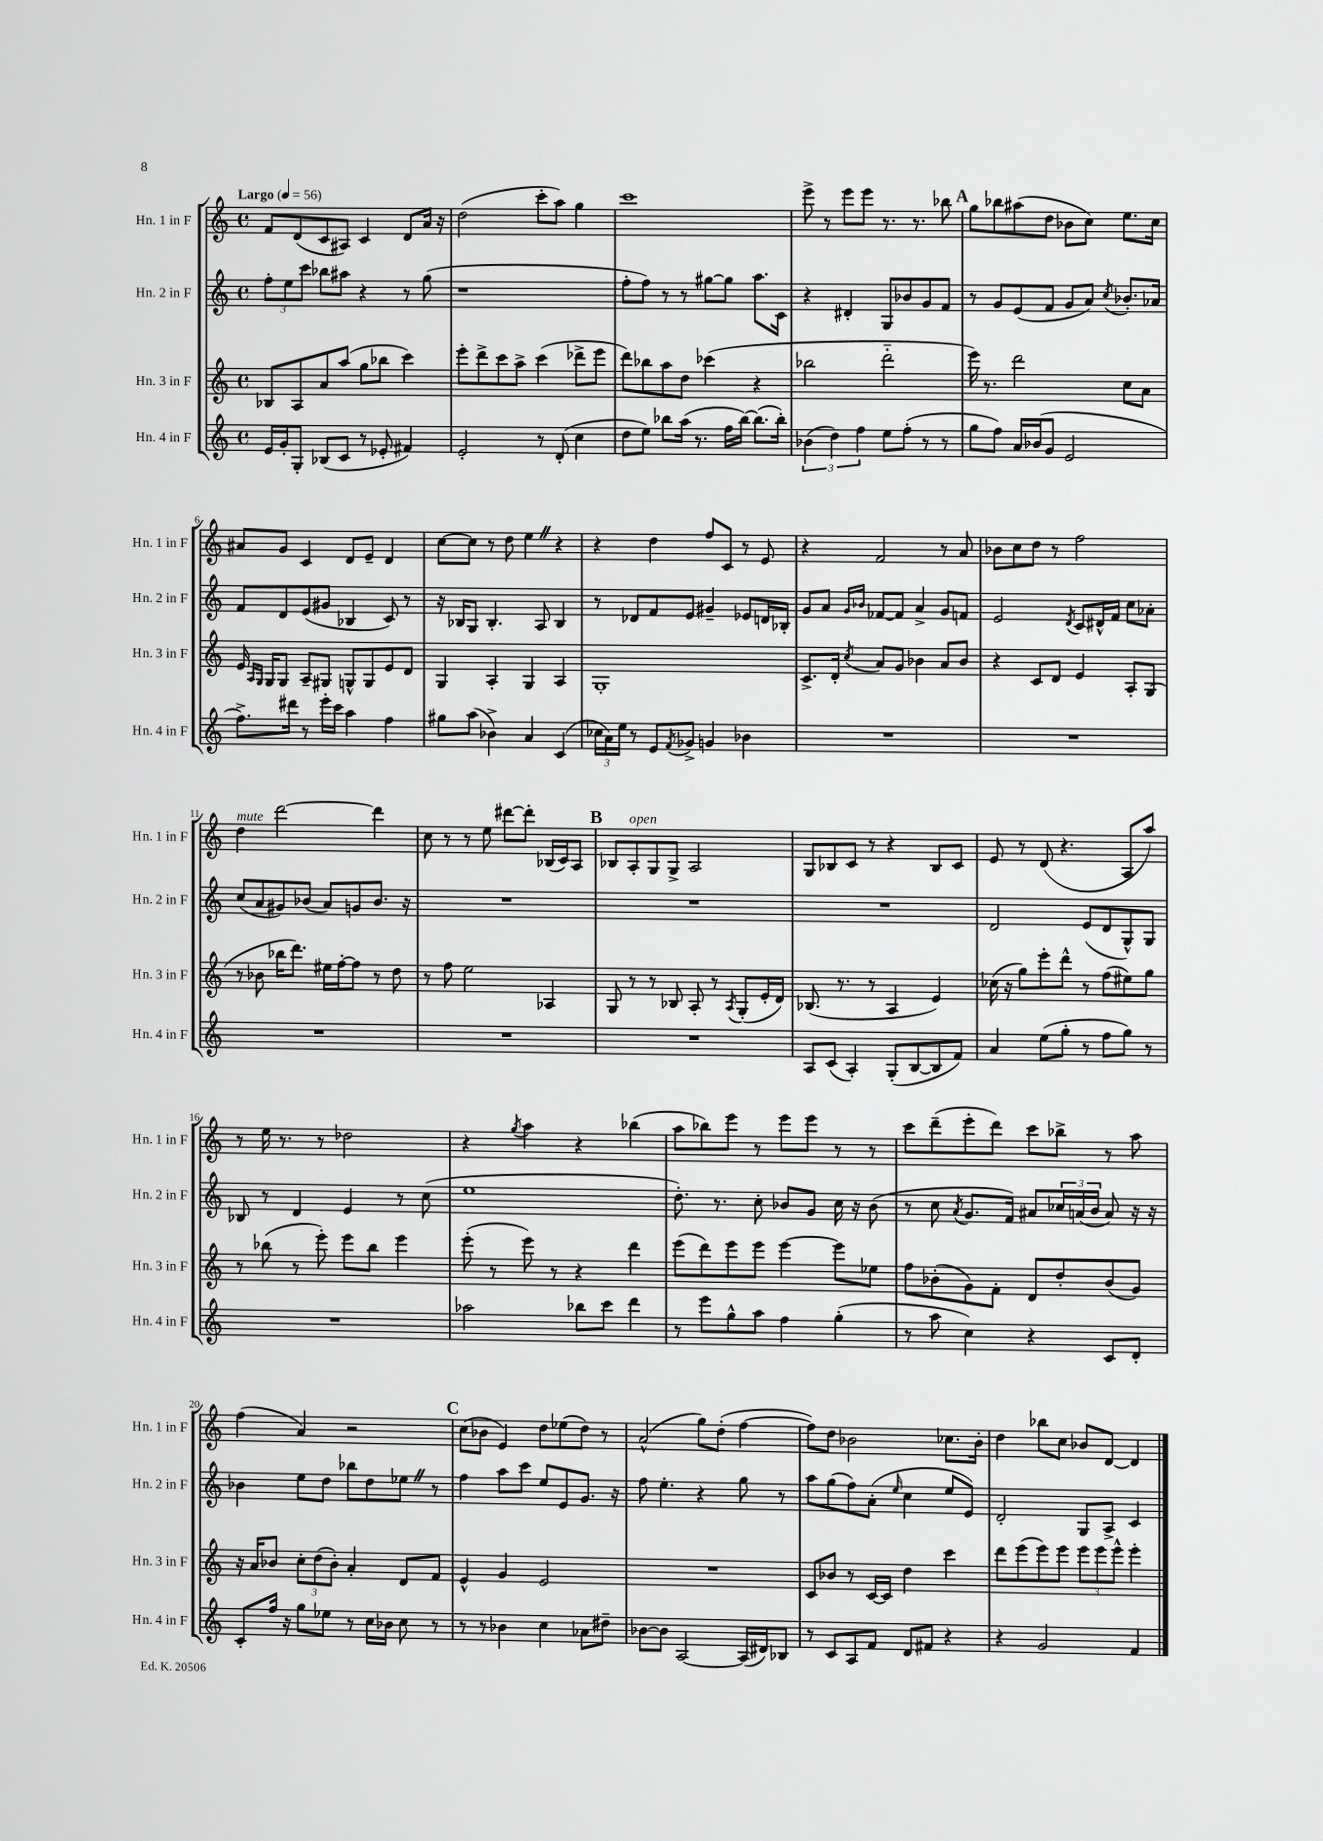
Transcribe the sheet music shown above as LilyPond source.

<<
\new StaffGroup <<
\new Staff = "s0" \with { instrumentName = "Hn. 1 in F" shortInstrumentName = "Hn. 1 in F" } {
    \clef treble \key c \major \defaultTimeSignature \time 4/4 \tempo "Largo" 4 = 56
    f'8 d'8( c'8 ais8) c'4 d'8 a'16 r16 |
    d''2( c'''8-. a''8) g''4 |
    c'''1 |
    e'''8-> r8 e'''8 e'''8 r8. r8. bes''8 |
    \mark \markup { \bold "A" } g''8 bes''8 ais''8( d''8 bes'8 c''8) e''8. c''16 |
    ais'8 g'8 c'4 d'8 e'8-- d'4 |
    c''8~ c''8 r8 d''8 e''4 \once \override BreathingSign.text = \markup { \musicglyph "scripts.caesura.straight" } \breathe r4 |
    r4 d''4 f''8 c'8 r8 e'8 |
    r4 f'2 r8 a'8 |
    bes'8 c''8 d''8 r8 f''2 |
    d''4^\markup { \italic "mute" } d'''2~ d'''4 |
    c''8 r8 r8 e''8 dis'''8~ dis'''8-. bes16( c'16) a8 |
    \mark \markup { \bold "B" } bes8 a8-.^\markup { \italic "open" } g8 g8-> a2 |
    g8 bes8 c'8 r8 r4 bes8 c'8 |
    e'8 r8 d'8( r4. a8 a''8) |
    r8 e''16 r8. r8 des''2 |
    r4 \acciaccatura { g''8 } a''4 r4 bes''4( |
    a''8 bes''8) e'''8 r8 e'''8 e'''8 r8 r8 |
    c'''8 d'''8--( e'''8-. d'''8) c'''8 bes''8-> r8 a''8 |
    f''4( a'4) r2 |
    \mark \markup { \bold "C" } c''8( bes'8 e'4) d''8 ees''8( d''8) r8 |
    a'2-^( g''8) d''8-.( f''4~ |
    f''8) d''8 bes'2 ces''8. bes'16-. |
    d''4 bes''8 c''8 bes'8 d'8~ d'4 \bar "|." |
}
\new Staff = "s1" \with { instrumentName = "Hn. 2 in F" shortInstrumentName = "Hn. 2 in F" } {
    \clef treble \key c \major \defaultTimeSignature \time 4/4
    \tuplet 3/2 { f''8-. e''8 c'''8 } bes''8 ais''8 r4 r8 g''8( |
    r1 |
    f''8-. f''8) r8 r8 gis''8~ gis''8 a''8. c'16 |
    r4 dis'4-. g8 bes'8 g'8 f'8 |
    \mark \markup { \bold "A" } r8 g'8 e'8( f'8 g'8 a'8) \acciaccatura { c''8 } bes'8.-. aes'16 |
    f'8 d'8 e'8( gis'8 bes4 c'8) r8 |
    r16 bes16 g8 bes4.-. a8 bes4 |
    r8 des'8 f'8 e'8 gis'4-- ees'8 d'16 bes16-. |
    g'8 a'8 \grace { g'16 bes'16 } fes'8~ fes'8 a'4-> g'8 f'8 |
    e'2 \acciaccatura { d'8 } c'8 dis'16-^ f'16 c''8 aes'8-. |
    c''8( a'8 gis'8) bes'8( a'8) g'8 bes'8. r16 |
    R1 |
    \mark \markup { \bold "B" } R1 |
    R1 |
    d'2 e'8( d'8 g8-^) g8 |
    bes8 r8 d'4 e'4 r8 c''8( |
    e''1 |
    d''8.-.) r8. c''8-. bes'8 g'8 c''16 r16 bes'8( |
    r8 c''8 \acciaccatura { a'8 } g'8. f'16) ais'8 \tuplet 3/2 { ces''16 a'16( b'16 } a'8) r16 r16 |
    bes'4 e''8 d''8 bes''8 d''8 ees''8 \once \override BreathingSign.text = \markup { \musicglyph "scripts.caesura.straight" } \breathe r8 |
    \mark \markup { \bold "C" } f''4 a''8 c'''8 e''8 e'8 g'8. r16 |
    f''8 e''4.-. r4 g''8 r8 |
    a''8 g''8( f''8) a'8-.( \grace { e''16 } c''4 e''8 e'8) |
    d'2-. g8 a8-> c'4 \bar "|." |
}
\new Staff = "s2" \with { instrumentName = "Hn. 3 in F" shortInstrumentName = "Hn. 3 in F" } {
    \clef treble \key c \major \defaultTimeSignature \time 4/4
    bes8 a8 a'8 a''8( g''8 bes''8 c'''4) |
    e'''8-. d'''8-> c'''8 a''8-> c'''4( des'''8-> e'''8 |
    d'''8) bes''8 a''8 d''8 ces'''4( r4 |
    bes''2 d'''2-_ |
    \mark \markup { \bold "A" } e'''16) r8. d'''2 c''8 a'8 |
    e'16 \grace { a16 g16 } g16 g8 a8-- gis8 g8-^ g8 e'8 d'8 |
    g4 a4-. g4 a4 |
    g1-. |
    c'8.-> d'16-. \acciaccatura { c''8 } a'8 g'8 bes'4 a'8 bes'8 |
    r4 c'8 d'8 e'4 a8-. g8( |
    r8 bes'8 bes''16 d'''8.) eis''16 f''16~-. f''8 r8 d''8 |
    r8 f''8 e''2 aes4 |
    \mark \markup { \bold "B" } g8 r8 r8 bes8 a8-. r8 \acciaccatura { a8 } g8-.( e'16-. d'16) |
    bes8.( r8. r8 a4 e'4) |
    ces''16( r16 g''8) e'''8-. d'''8-^ r8 f''8( eis''8) g''8 |
    r8 bes''8( r8 e'''8-.) e'''8 bes''8 e'''4 |
    e'''8-.( r8 e'''8) r8 r4 d'''4 |
    e'''8( d'''8) e'''8 e'''8 e'''4~ e'''8 ees''8 |
    f''8 bes'8-.( g'8) f'8-. d'8 d''8-. bes'8( g'8) |
    r16 a'16 bes'8 \tuplet 3/2 { c''8-. d''8( bes'8-.) } a'4-. d'8 f'8 |
    \mark \markup { \bold "C" } e'4-^ g'4 e'2 |
    R1 |
    c'8 bes'8 r8 c'16~ c'16 d''4 c'''4 |
    d'''8 e'''8( e'''8) e'''8 \tuplet 3/2 { e'''8 e'''8 e'''8-^ } e'''4-. \bar "|." |
}
\new Staff = "s3" \with { instrumentName = "Hn. 4 in F" shortInstrumentName = "Hn. 4 in F" } {
    \clef treble \key c \major \defaultTimeSignature \time 4/4
    e'16 g'16-. g8-. bes8( c'8 r8 ees'8-. fis'4) |
    e'2-. r8 d'8-.( c''4 |
    d''8 e''8) bes''8 a''16( r8. f''16 bes''16~) bes''8.( bes''16-.) |
    \tuplet 3/2 { bes'4( d''4) f''4 } e''8 f''8-.( r8 r8 |
    \mark \markup { \bold "A" } g''8 f''8) a'16 bes'16( g'8 e'2 |
    f''8.->) dis'''16 r8 e'''16-. c'''16 a''4 f''4 |
    gis''8 a''8( bes'4->) a'4 c'4( |
    \tuplet 3/2 { ces''16 a'16) e''16 } r8 e'8 \acciaccatura { f'8 } ges'8-> g'4 bes'4 |
    R1 |
    R1 |
    R1 |
    R1 |
    \mark \markup { \bold "B" } R1 |
    a8 c'8( a4-.) g8-.( b8~ b8 f'8) |
    a'4 e''8( g''8-. r8 f''8 g''8) r8 |
    R1 |
    aes''2 bes''8 c'''8 d'''4 |
    r8 e'''8 g''8-^ a''8 f''4 g''4-.( |
    r8 a''8 c''4) r4 c'8 d'8-. |
    c'8-. f''16 r16 g''8 ees''8 r8 c''16 bes'16 c''8 r8 |
    \mark \markup { \bold "C" } r8 r8 bes'4 c''4 aes'8 dis''8-- |
    bes'8~ bes'8 a2~ a16( dis'16) bes8 |
    r8 c'8 a8 f'8 d'8 fis'8 r4 |
    r4 g'2 f'4 \bar "|." |
}
>>
>>
